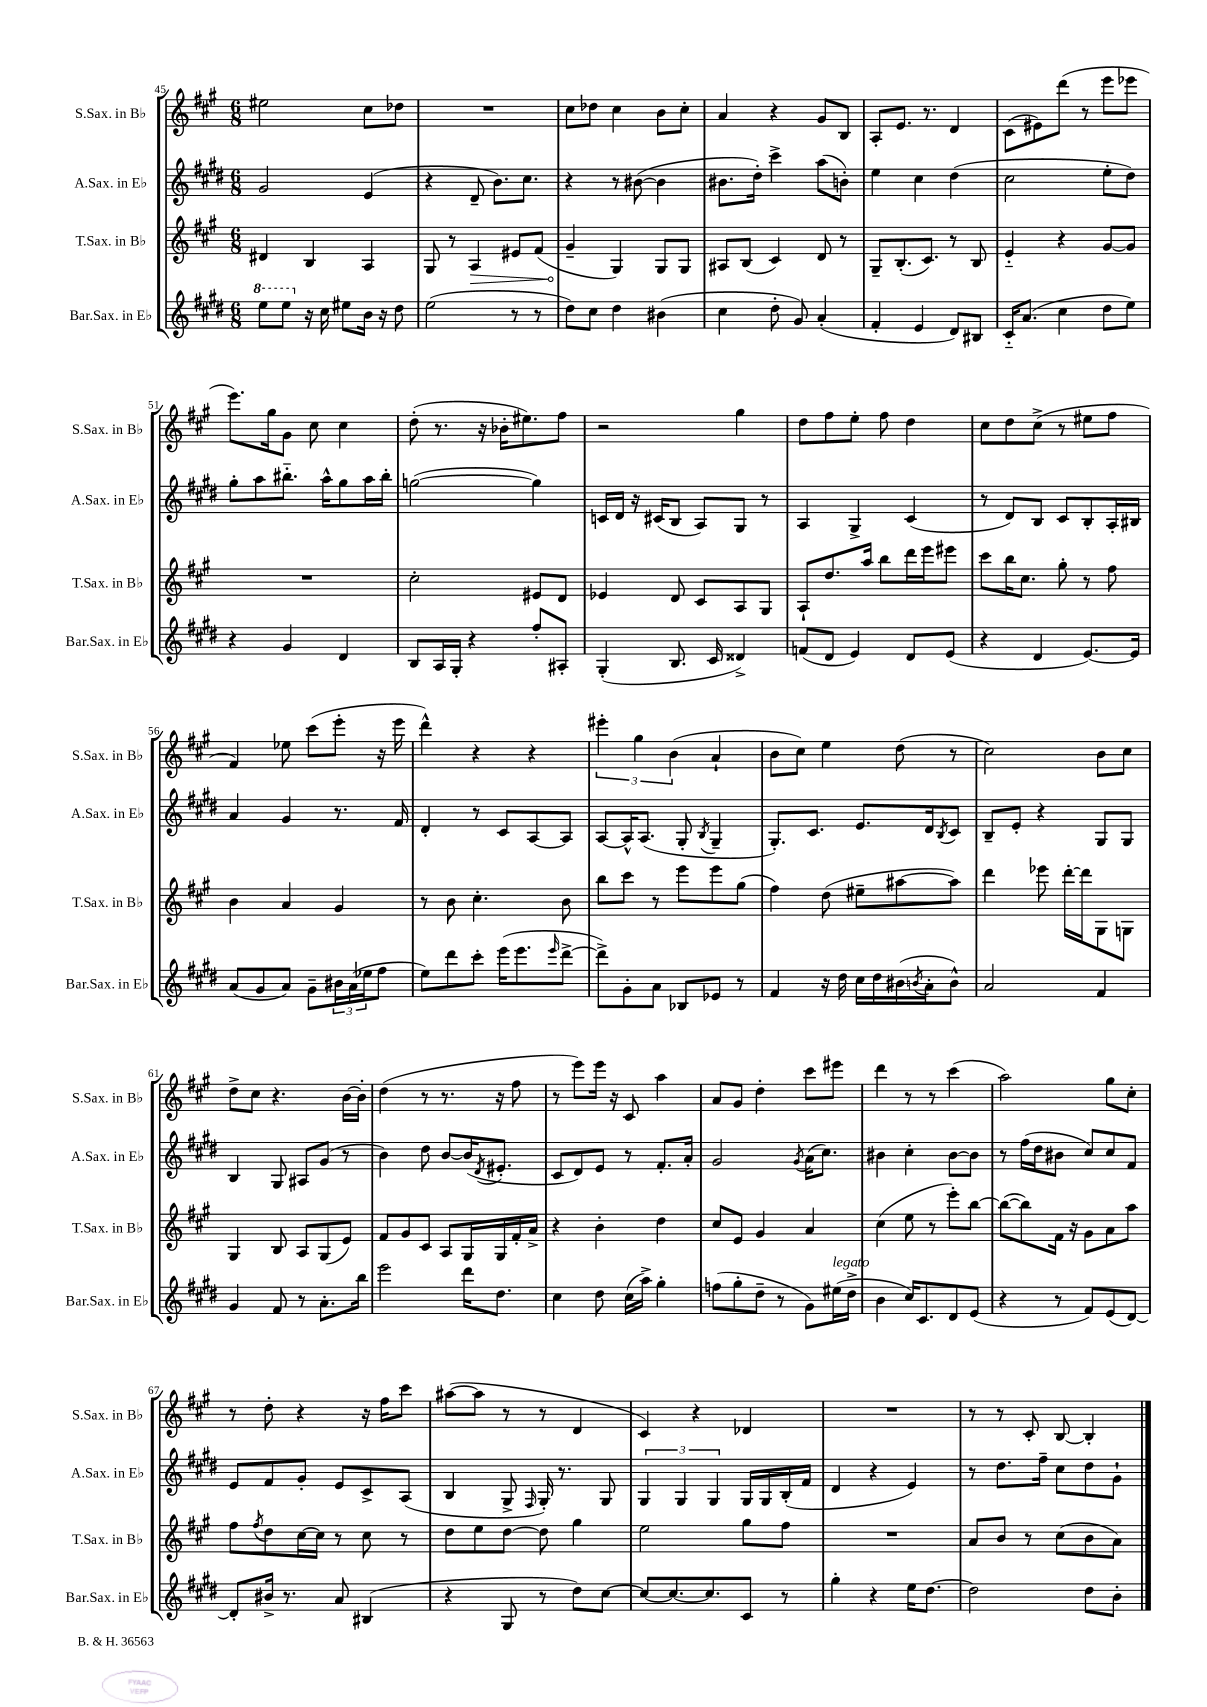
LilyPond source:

<<
\new StaffGroup <<
\new Staff = "s0" \with { instrumentName = "S.Sax. in Bb" shortInstrumentName = "S.Sax. in Bb" } {
    \clef treble \key a \major \numericTimeSignature \time 6/8
    eis''2 cis''8 des''8 |
    R2. |
    cis''8 des''8 cis''4 b'8 cis''8-. |
    a'4 r4 gis'8 b8 |
    a8-. e'8. r8. d'4 |
    cis'8( eis'8) d'''8( r8 e'''8 ees'''8 |
    e'''8.) gis''16 gis'8 cis''8 cis''4 |
    d''8-.( r8. r16 bes'16-. eis''8.) fis''8 |
    r2 gis''4 |
    d''8 fis''8 e''8-. fis''8 d''4 |
    cis''8 d''8 cis''8->( r8 eis''8 fis''8 |
    fis'4) ees''8 cis'''8( e'''8-. r16 e'''16 |
    d'''4-^) r4 r4 |
    \tuplet 3/2 { eis'''4-. gis''4 b'4( } a'4-! |
    b'8 cis''8) e''4 d''8( r8 |
    cis''2) b'8 cis''8 |
    d''8-> cis''8 r4. b'16~ b'16-. |
    d''4( r8 r8. r16 fis''8 |
    r8 e'''8) e'''16 r16 cis'8 a''4 |
    a'8 gis'8 d''4-. cis'''8 eis'''8 |
    d'''4 r8 r8 cis'''4( |
    a''2) gis''8 cis''8-. |
    r8 d''8-. r4 r16 fis''16 cis'''8 |
    ais''8~( ais''8 r8 r8 d'4 |
    cis'4) r4 des'4 |
    R2. |
    r8 r8 cis'8-. b8~ b4-. \bar "|." |
}
\new Staff = "s1" \with { instrumentName = "A.Sax. in Eb" shortInstrumentName = "A.Sax. in Eb" } {
    \clef treble \key e \major \numericTimeSignature \time 6/8
    gis'2 e'4( |
    r4 dis'8-- b'8.) cis''8. |
    r4 r8 bis'8~( bis'4 |
    bis'8. dis''16-.) cis'''4-> a''8( b'8-.) |
    e''4 cis''4 dis''4( |
    cis''2 e''8-. dis''8) |
    gis''8-. a''8 bis''8.-_ a''16-^ gis''8 a''16 bis''16-. |
    g''2~( g''4) |
    c'16 dis'16 r16 cis'16( b8 a8) gis8 r8 |
    a4 gis4-> cis'4( |
    r8 dis'8) b8 cis'8 b8-. a16-. bis16 |
    a'4 gis'4 r8. fis'16 |
    dis'4-. r8 cis'8 a8~ a8 |
    a8~ a16-^ a8.( gis8-. \acciaccatura { b8 } gis4-- |
    gis8.-.) cis'8. e'8. dis'16 \acciaccatura { b8 } cis'8 |
    b8-- e'8-. r4 gis8 gis8 |
    b4 gis8 ais8 gis'8( r8 |
    b'4) dis''8 b'8~ b'16( \acciaccatura { dis'8 } eis'8.-. |
    cis'8 dis'8) e'8 r8 fis'8.-. a'16-. |
    gis'2 \acciaccatura { gis'8 } a'16( cis''8.) |
    bis'4 cis''4-. bis'8~ bis'8 |
    r8 fis''16( dis''16 bis'8 cis''8) cis''8 fis'8 |
    e'8 fis'8 gis'8-. e'8 cis'8-> a8( |
    b4 gis8-> \grace { fis16 } gis16-.) r8. gis8 |
    \tuplet 3/2 { gis4 gis4 gis4 } gis16 gis16 b16-.( fis'16 |
    dis'4 r4 e'4) |
    r8 dis''8. fis''16-- cis''8 dis''8 gis'8-! \bar "|." |
}
\new Staff = "s2" \with { instrumentName = "T.Sax. in Bb" shortInstrumentName = "T.Sax. in Bb" } {
    \clef treble \key a \major \numericTimeSignature \time 6/8
    dis'4 b4 a4 |
    gis8 r8 \once \override Hairpin.circled-tip = ##t a4\> eis'8 fis'8( |
    gis'4--\! gis4) gis8 gis8 |
    ais8 b8( cis'4) d'8 r8 |
    gis8-- b8.-.( cis'8.) r8 b8 |
    e'4-_ r4 gis'8~ gis'8 |
    R2. |
    cis''2-. eis'8 d'8 |
    ees'4 d'8 cis'8 a8 gis8 |
    a8-! d''8. a''16 b''8 d'''16 e'''16 eis'''8 |
    cis'''8 b''16 cis''8. gis''8-. r8 fis''8 |
    b'4 a'4 gis'4 |
    r8 b'8 cis''4.-. b'8 |
    b''8 cis'''8 r8 e'''8 e'''8 gis''8( |
    fis''4) d''8( eis''8-- ais''8~ ais''8) |
    d'''4 ees'''8 d'''16~-. d'''16 gis8 g8 |
    gis4 b8 a8 gis8( e'8) |
    fis'8 gis'8 cis'8 a8 gis16 gis16 fis'16-. a'16-> |
    r4 b'4-. d''4 |
    cis''8 e'8 gis'4 a'4 |
    cis''4( e''8 r8 e'''8-.) b''8~ |
    b''8~( b''8) fis'16 r16 gis'8 a'8 a''8 |
    fis''8 \acciaccatura { fis''8 } d''8 cis''16~ cis''16 r8 cis''8 r8 |
    d''8 e''8 d''8~ d''8 gis''4 |
    e''2 gis''8 fis''8 |
    R2. |
    a'8 b'8 r8 cis''8( b'8 a'8) \bar "|." |
}
\new Staff = "s3" \with { instrumentName = "Bar.Sax. in Eb" shortInstrumentName = "Bar.Sax. in Eb" } {
    \clef treble \key e \major \numericTimeSignature \time 6/8
    \ottava #1 e'''8 e'''8 \ottava #0 r16 cis''16 eis''8 b'16 r16 dis''8 |
    e''2( r8 r8 |
    dis''8) cis''8 dis''4 bis'4( |
    cis''4 dis''8-. gis'8) a'4-.( |
    fis'4-. e'4 dis'8) bis8 |
    cis'16-_ a'8.( cis''4 dis''8 e''8) |
    r4 gis'4 dis'4 |
    b8 a16 gis16-. r4 fis''8-. ais8-. |
    gis4-.( b8. cis'16 disis'4->) |
    f'8( dis'8 e'4) dis'8 e'8( |
    r4 dis'4 e'8.~) e'16 |
    a'8( gis'8 a'8) gis'8-- \tuplet 3/2 { bis'16 a'16( ees''16 } fis''8 |
    e''8) dis'''8 cis'''8-. e'''16( e'''8. \grace { e'''16 } dis'''8~-> |
    dis'''8->) gis'8-. a'8 bes8 ees'8 r8 |
    fis'4 r16 dis''16 cis''16 dis''16 bis'16( \acciaccatura { b'8 } a'16-. b'8-^) |
    a'2 fis'4 |
    gis'4 fis'8 r8 a'8.-. b''16 |
    e'''2 dis'''16 dis''8. |
    cis''4 dis''8 cis''16( a''16->) gis''4-. |
    f''8( gis''8-. dis''8-- r8 gis'8) eis''16^\markup { \italic "legato" }( dis''16-> |
    b'4 cis''16) cis'8. dis'8 e'8( |
    r4 r8 fis'8) e'8( dis'8~) |
    dis'8-. bis'16-> r8. a'8 bis4( |
    r4 gis8 r8 dis''8) cis''8~ |
    cis''8~ cis''8.~ cis''8. cis'8 r8 |
    gis''4-. r4 e''16 dis''8.~ |
    dis''2 dis''8 b'8-. \bar "|." |
}
>>
>>
\layout { \context { \Score currentBarNumber = #45 } }
